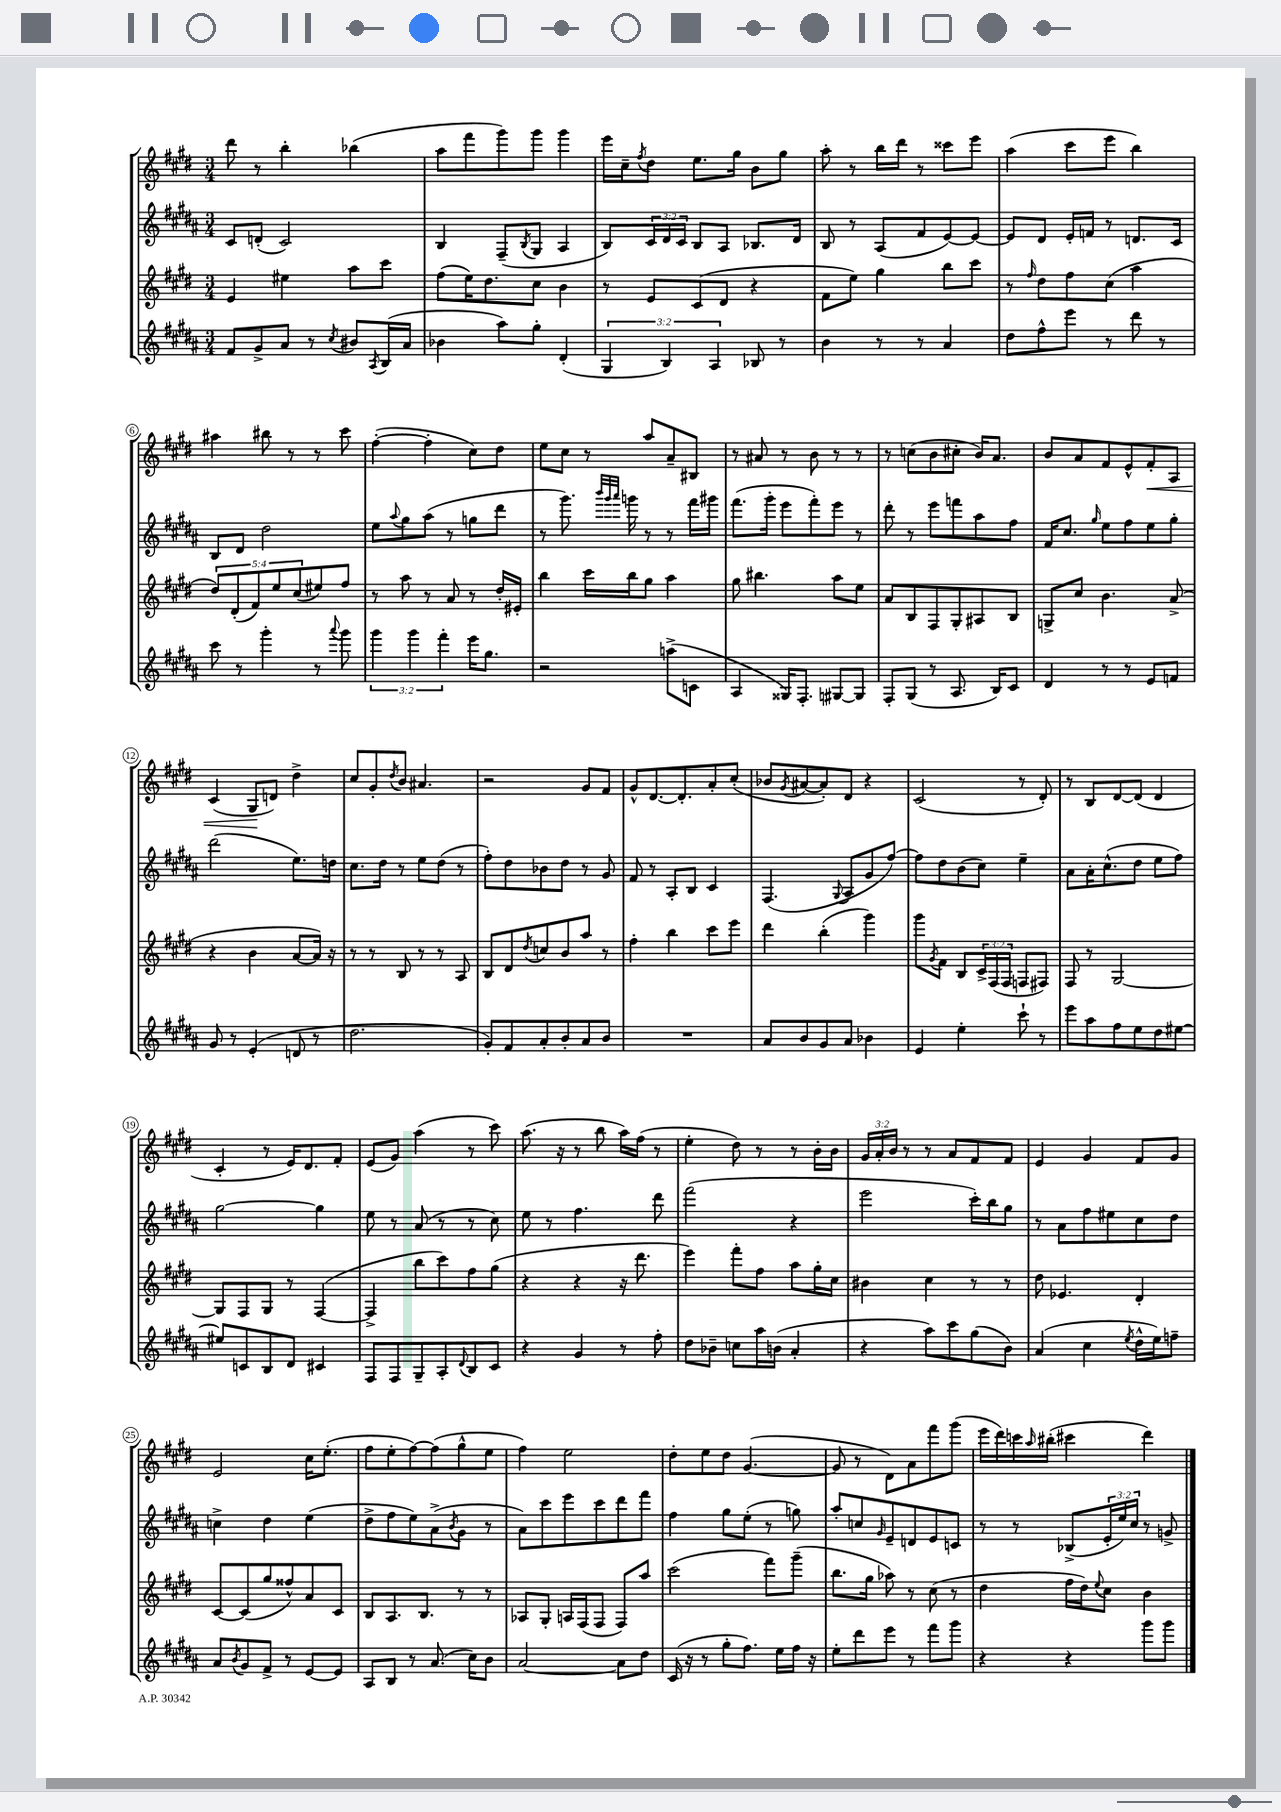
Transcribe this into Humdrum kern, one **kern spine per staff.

**kern	**kern	**kern	**kern
*staff4	*staff3	*staff2	*staff1
*clefG2	*clefG2	*clefG2	*clefG2
*k[f#c#g#d#a#]	*k[f#c#g#d#]	*k[f#c#g#d#a#]	*k[f#c#g#d#]
*M3/4	*M3/4	*M3/4	*M3/4
8f#	4e	8c#	8ddd#
8g#^	.	(8d'	8r
8a#	4ee#	2c#)	4bb'
8r	.	.	.
8qcc#	.	.	.
8b#	8aa	.	(4bb-
8qA#	.	.	.
(16B	8ccc#	.	.
16a#	.	.	.
=	=	=	=
4b-	(8ff#	4B	8aa
.	16ee)	.	8fff#
.	8.dd#	.	.
8aa#)	.	(8F#~	8ggg#)
.	.	8qB	.
8gg#'	8cc#	8G#	8ggg#
(4d#'	4b	4A#	4ggg#
=	=	=	=
6G#	8r	8B)	16eee
.	.	.	16cc#~
.	.	.	8qff#
.	8e	24c#	8dd#
6B)	.	24d#	.
.	.	24c#	.
.	(8c#	8B	8.ee
6A#	.	.	.
.	8d#	8A#	.
.	.	.	16gg#
8B-	4r	8.B-	8b
8r	.	.	8gg#
.	.	16d#	.
=	=	=	=
4b	8f#	8B	8aa'
.	8ee)	8r	8r
8r	4gg#	(8A#	16bb
.	.	.	16ddd#
8r	.	8f#	8r
4a#	8bb	[8e)	8ccc##
.	8ccc#	8e_	8eee
=	=	=	=
8dd#	8r	8e]	(4aa
.	16qqff#	.	.
8ff#^^	8dd#	8d#	.
8eee	8ff#	16e'	8ccc#
.	.	16f	.
8r	(8cc#	8r	8eee
8ddd#	4aa	8.d	4bb)
8r	.	.	.
.	.	16c#	.
=	=	=	=
8ccc#	10dd#)	8B	4aa#
.	(10d#'	.	.
8r	.	8d#	.
.	10f#)	.	.
4ggg#'	.	2dd#	8bb#
.	10ee	.	.
.	.	.	8r
.	(10cc#	.	.
8r	8ee#)	.	8r
8qqaaa#	.	.	.
8ggg#	8ff#	.	8ccc#
=	=	=	=
6ggg#	8r	8ee	([4ff#'
.	.	8qqaa#	.
.	8aa	8gg#	.
6ggg#	.	.	.
.	8r	(8aa#	4ff#']
6fff#'	.	.	.
.	8a	8r	.
16eee	8r	8gg	8cc#)
8.gg#	.	.	.
.	16dd#'	8ddd#	8dd#
.	16e#'	.	.
=	=	=	=
2r	4bb	8r	8ee
.	.	8.ggg#)	8cc#
.	16ccc#	.	8r
.	.	32qqbbb	.
.	.	32qqggg#	.
.	.	32qqaaa#	.
.	16bb	16ggg	.
.	8gg#	8r	8aa
(8aa^	4aa	8r	8a~
8c	.	16fff#	8B#
.	.	16ggg#	.
=	=	=	=
4A#	8gg#	(8.fff#	8r
.	4.bb#	.	8a#
.	.	16ggg#'	.
16G##)	.	8eee	8r
8.F#'	.	.	.
.	.	8fff#')	8b
[8G#	8aa	8eee	8r
8G#]	8ee	8r	8r
=	=	=	=
8F#'	8a	8ddd#'	8r
(8G#	8B	8r	(8cc
8r	8F#	8eee	8b
8.A#	8G#'	8fff	8cc#'
.	8A#	8aa#	16b)
16B)	.	.	8.a
8c#	8B	8ff#	.
=	=	=	=
4d#	8G^	16f#	8b
.	.	8.cc#	.
.	8cc#	.	8a
.	.	16qqgg#	.
8r	4.b	8ee	8f#
8r	.	8ff#	8e^^
8e	.	8ee	8f#'
8f	(8a^	8gg#'	8A
=	=	=	=
8g#	4r	(2ddd#	(4c#
8r	.	.	.
(4e'	4b	.	8G#
.	.	.	8d)
8d	[8a	8.ee)	4dd#^
8r	16a])	.	.
.	16r	16dd	.
=	=	=	=
2.dd#	8r	8.cc#	8cc#
.	8r	.	8g#'
.	.	16dd#	.
.	.	.	8qdd#
.	8B	8r	8b
.	8r	8ee	4.a#
.	8r	(8dd#	.
.	8A	8r	.
=	=	=	=
8g#')	8B	8ff#')	2r
8f#	8d#	8dd#	.
.	8qdd#	.	.
8a#'	8cc	8b-	.
8b'	8b	8dd#	.
8a#	8aa	8r	8g#
8b	8r	8g#	8f#
=	=	=	=
2.r	4ff#'	8f#	8g#^^
.	.	8r	[8.d#
.	4bb	8A#'	.
.	.	.	8.d#']
.	.	8B	.
.	8ccc#	4c#	8a'
.	8eee	.	(8cc#'
=	=	=	=
8a#	4ddd#	(4.F#	8b-
.	.	.	8qg#
8b	.	.	[8a#
8g#	(4bb'	.	8a#'])
.	.	8qqG#	.
8a#	.	8A#	8d#
4b-	4ggg#)	8g#	4r
.	.	[8ff#)	.
=	=	=	=
4e	8ggg#	8ff#]	(2c#
.	8qg#	.	.
.	8f#	8dd#	.
4ee'	8B	(8b	.
.	24c#^	8cc#)	.
.	(24F#	.	.
.	24F#	.	.
8ccc#`	8F	4ee~	8r
8r	8F#)	.	8d#')
=	=	=	=
8eee	8F#	8a#	8r
8aa#	8r	16a#'	8B
.	.	(8.cc#^^	.
8ff#	[2G#	.	[8d#
8ee	.	8dd#	(8d#]
8dd#	.	8ee	4d#
[8ee#	.	8ff#)	.
=	=	=	=
8ee#]	8G#]	[2gg#	4c#'
8c	8F#	.	.
8B	8G#	.	8r
8d#	8r	.	16e)
.	.	.	8.d#
4c#	([4F#	4gg#]	.
.	.	.	8f#'
=	=	=	=
8F#	4F#^]	8ee	(8e
8F#	.	8r	8g#)
8G#~	8bb	(8a#	(4aa
8A#'	8ccc#)	8r	.
8qqd#	.	.	.
8B	8ff#	8r	8r
8c#	(8gg#	8cc#)	8ccc#)
=	=	=	=
4r	4r	8ee	(8.aa
.	.	8r	.
.	.	.	16r
4g#	4r	4.ff#	8r
.	.	.	8bb
8r	16r	.	16aa)
.	8.ddd#	.	(16ff#
8ff#'	.	8ddd#	8r
=	=	=	=
8dd#	4eee)	(2fff#	4ee'
8b-~	.	.	.
8cc	8fff#'	.	8dd#)
16aa#	8ff#	.	8r
(16b	.	.	.
4a#'	8aa	4r	8r
.	16gg#'	.	16b'
.	16cc#	.	16b
=	=	=	=
4r	4b#	2eee	24g#
.	.	.	24a'
.	.	.	24b
.	.	.	8r
8aa#)	4cc#	.	8r
8ccc#	.	.	8a
(8gg#	8r	16ccc#')	8f#
.	.	16bb	.
8b)	8r	8gg#	8f#
=	=	=	=
(4a#	8dd#	8r	4e
.	4.e-	8a#	.
4cc#	.	8ff#	4g#
.	.	8ee#	.
8qee	.	.	.
16dd#^^	4d#'	8cc#	8f#
16ee)	.	.	.
8ff~	.	8dd#	8g#
=	=	=	=
8a#	[8c#	4cc^	2e
8qb	.	.	.
8g#	(8c#]	.	.
8f#^	8gg#	4dd#	.
8r	8ff##^^)	.	.
[8e	8a	(4ee	16cc#
.	.	.	(8.ee'
8e]	8c#	.	.
=	=	=	=
8A#	8B	8dd#^	8ff#
8B	8.A	8ff#	8ee'
8r	.	8ee)	[8ff#)
.	8.B	.	.
(8.a#	.	(8a#^	(8ff#]
.	.	8qb	.
.	8r	8g#	8gg#^^
16cc#)	.	.	.
8b	8r	8r	8ee
=	=	=	=
[2a#	8A-	8a#)	4ff#)
.	8G#'	8ccc#	.
.	16A	8eee	2ee
.	(16F#	.	.
.	8F#	8ccc#	.
8a#]	8F#)	8ddd#	.
8dd#	8aa	8fff#	.
=	=	=	=
(16c#	(2ccc#	4ff#	8dd#'
16r	.	.	.
8r	.	.	8ee
8gg#'	.	8gg#	8dd#
8.ff#)	.	(8ee'	([4.g#
.	8fff#)	8r	.
16ee	.	.	.
16ff#	(8ggg#~	8gg)	.
16r	.	.	.
=	=	=	=
8ee'	8.bb	8aa#'	8g#]
8ddd#	.	8cc	8r
.	16gg#	.	.
.	.	16qqg#	.
8eee	8aa-)	8e~	8d#)
8r	8r	8d	8a
8fff#	(8cc#	8e	8fff#
8ggg#	8r	8c	(8ggg#
=	=	=	=
4r	4dd#	8r	16eee
.	.	.	16ddd#)
.	.	8r	16ccc
.	.	.	16qqaa
.	.	.	(16bb#'
4r	16ff#	(8B-^	4ccc#
.	16dd#)	.	.
.	8qqee	.	.
.	8cc#	24e'	.
.	.	24ee)	.
.	.	24cc#	.
8ggg#	4b	8r	4ddd#)
8ggg#	.	8g^	.
==	==	==	==
*-	*-	*-	*-
